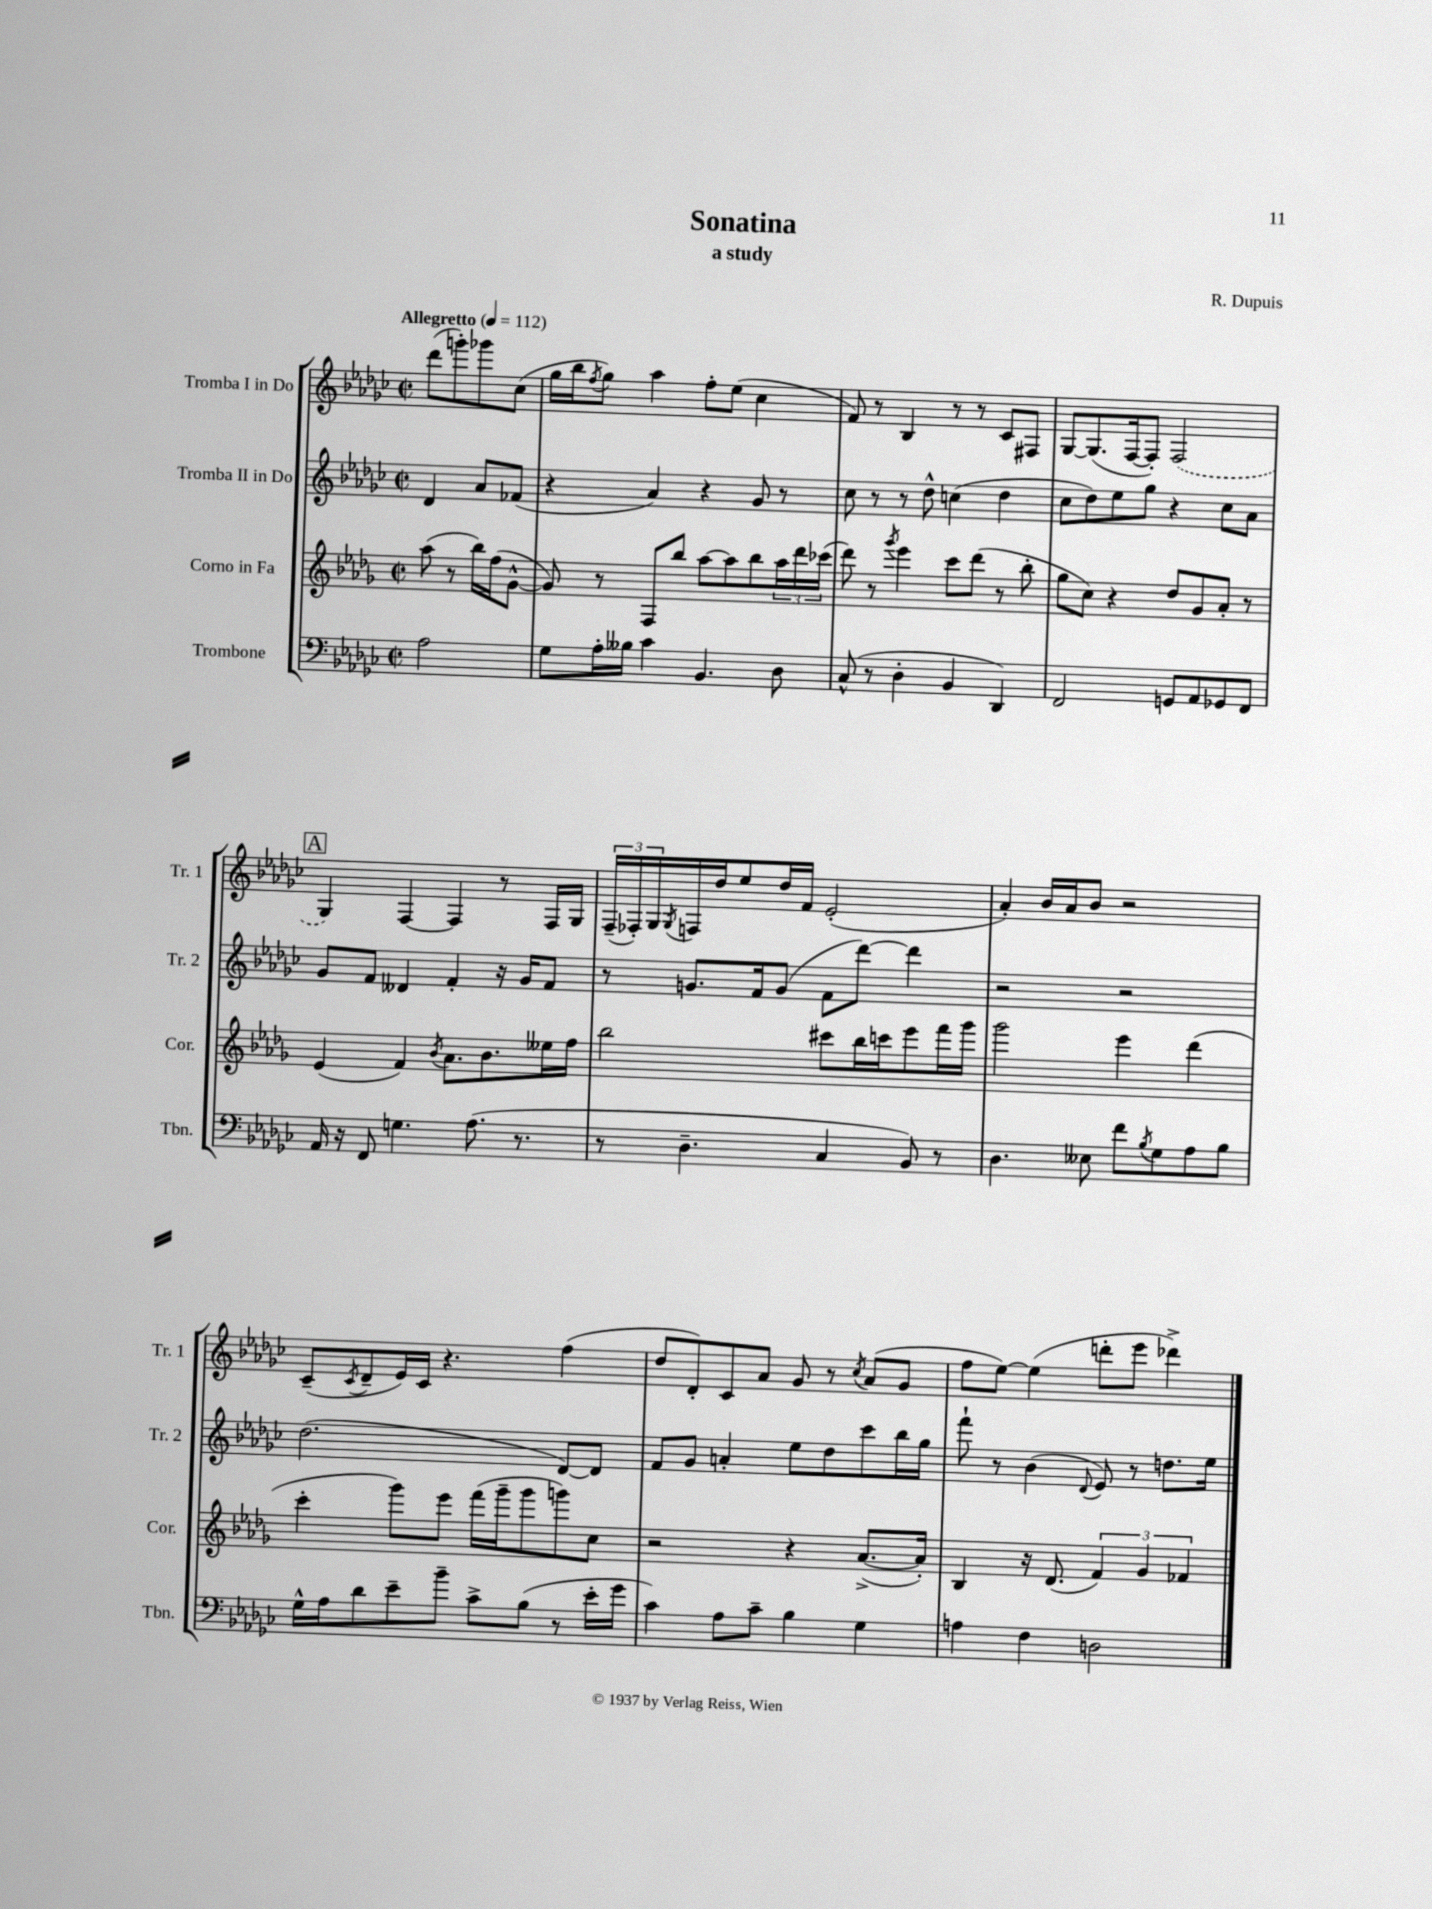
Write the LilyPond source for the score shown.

\header { title = "Sonatina" composer = "R. Dupuis" subtitle = "a study" }
<<
\new StaffGroup <<
\new Staff = "s0" \with { instrumentName = "Tromba I in Do" shortInstrumentName = "Tr. 1" } {
    \clef treble \key ges \major \defaultTimeSignature \time 2/2 \partial 2 \tempo "Allegretto" 4 = 112
    des'''8( g'''8-.) ges'''8 ces''8( |
    ges''16 bes''16 \acciaccatura { f''8 } ges''8) aes''4 f''8-. ees''8( ces''4 |
    f'8) r8 bes4 r8 r8 ces'8 fis8 |
    ges8~ ges8.( f16~ f8-.) \once \slurDashed f2( |
    \mark \markup { \box "A" } ges4) f4~ f4 r8 f16 ges16 |
    \tuplet 3/2 { f16--( fes16-.) ges16 } \acciaccatura { ges8 } f16 des''16 ees''8 des''16 f'16 ees'2-.( |
    aes'4-.) bes'16 aes'16 bes'8 r2 |
    ces'8--( \acciaccatura { ces'8 } des'8-- ees'16) ces'16 r4. f''4( |
    des''8 des'8-.) ces'8 aes'8 ges'8 r8 \acciaccatura { ces''8 } aes'8( ges'8 |
    f''8 ees''8~) ees''4( d'''8-. ees'''8 des'''4->) \bar "|." |
}
\new Staff = "s1" \with { instrumentName = "Tromba II in Do" shortInstrumentName = "Tr. 2" } {
    \clef treble \key ges \major \defaultTimeSignature \time 2/2 \partial 2
    des'4 aes'8 fes'8( |
    r4 aes'4) r4 ges'8 r8 |
    ces''8 r8 r8 des''8-^ c''4( des''4 |
    ces''8 des''8) ees''8 ges''8 r4 ces''8 aes'8 |
    \mark \markup { \box "A" } ges'8 f'8 deses'4 f'4-. r16 ges'16 f'8 |
    r8 g'8. f'16 g'8( f'8 des'''8~) des'''4 |
    r2 r2 |
    des''2.( des'8~) des'8 |
    f'8 ges'8 a'4-. ees''8 des''8 ces'''8 bes''16 ges''16 |
    f'''8-! r8 bes'4( \appoggiatura { des'8 } ees'8) r8 d''8. ees''16 \bar "|." |
}
\new Staff = "s2" \with { instrumentName = "Corno in Fa" shortInstrumentName = "Cor." } {
    \clef treble \key des \major \defaultTimeSignature \time 2/2 \partial 2
    aes''8( r8 bes''16) f''16( ges'8~-^ |
    ges'8) r8 f8 bes''8 aes''8~ aes''8 bes''8 \tuplet 3/2 { aes''16 des'''16 ces'''16( } |
    des'''8) r8 \acciaccatura { ges'''8 } ees'''4 c'''8 des'''8( r8 bes''8-. |
    ges''8 c''8) r4 des''8 ges'8 aes'8-. r8 |
    \mark \markup { \box "A" } ees'4( f'4) \acciaccatura { bes'8 } aes'8. bes'8. eeses''16 f''16 |
    bes''2 cis'''8 bes''16 c'''16 ees'''8 f'''16 ges'''16 |
    ges'''2 ees'''4 des'''4( |
    c'''4-. ges'''8) ees'''8 f'''16( ges'''16-- ges'''8 g'''8) c''8 |
    r2 r4 aes'8.~->( aes'16-.) |
    bes4 r16 des'8.( \tuplet 3/2 { f'4) ges'4 fes'4 } \bar "|." |
}
\new Staff = "s3" \with { instrumentName = "Trombone" shortInstrumentName = "Tbn." } {
    \clef bass \key ges \major \defaultTimeSignature \time 2/2 \partial 2
    aes2 |
    ges8 aes16-. beses16 ces'4 bes,4. des8 |
    ces8-^( r8 des4-. bes,4 des,4) |
    f,2 g,8 aes,8 ges,8 f,8 |
    \mark \markup { \box "A" } aes,16 r16 f,8 g4. aes8.( r8. |
    r8 des4.-- ces4 bes,8) r8 |
    des4. eeses8 f'8 \acciaccatura { bes8 } ges8 aes8 bes8 |
    ges16-^ aes16 des'8 ees'8-- bes'8-- ces'8-> bes8( r8 ees'16-. ges'16 |
    ces'4) aes8 ces'8-- bes4 ges4 |
    a4 f4 d2 \bar "|." |
}
>>
>>
\layout { \context { \Score \remove "Bar_number_engraver" } }
